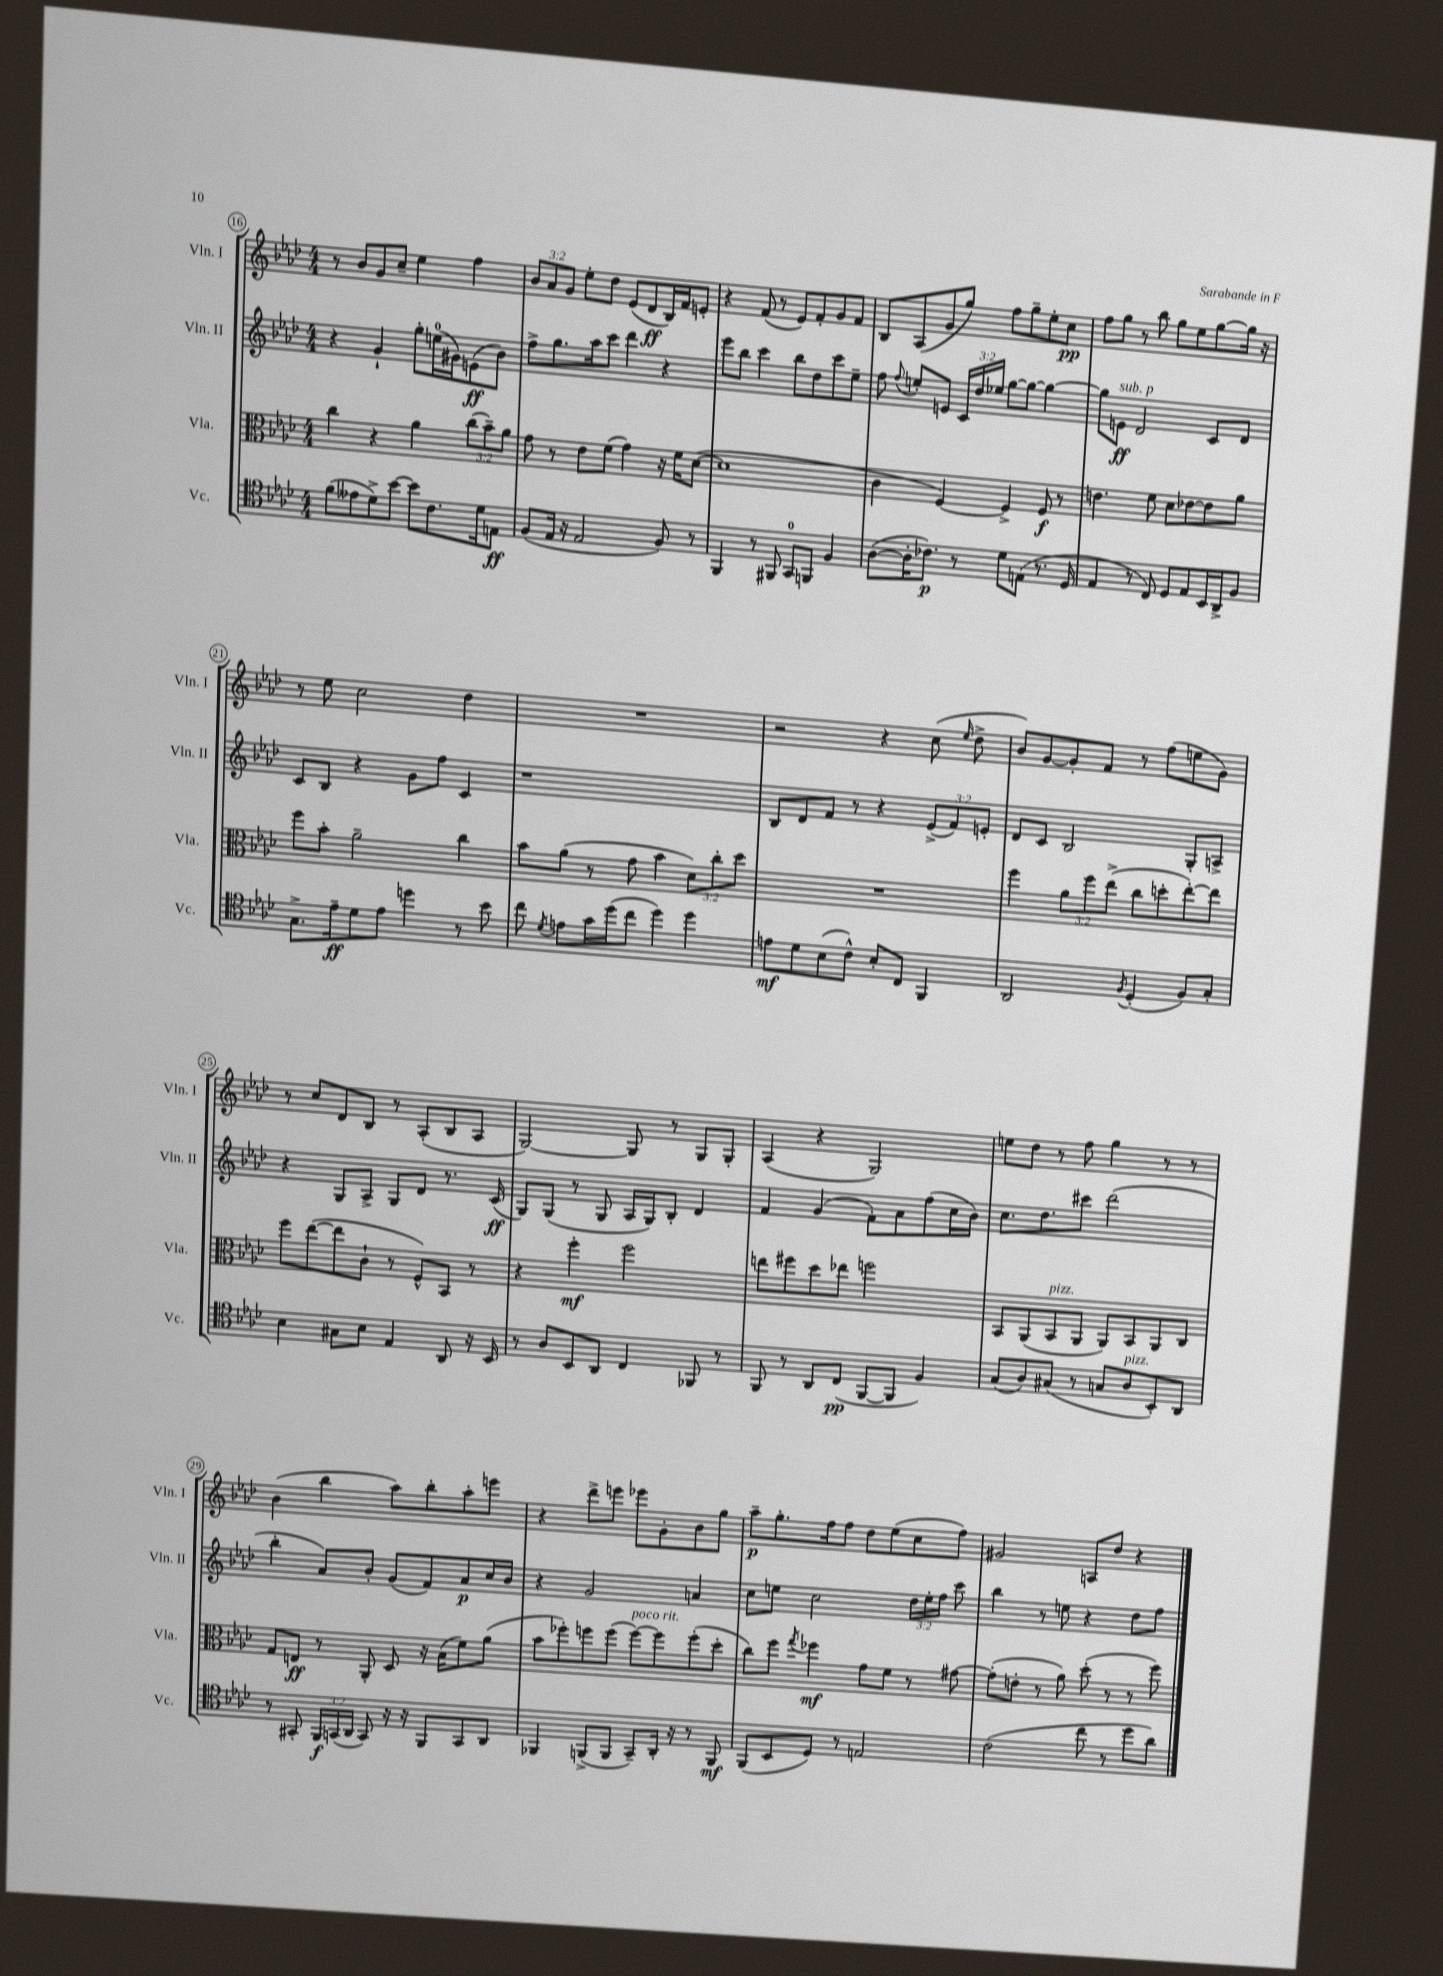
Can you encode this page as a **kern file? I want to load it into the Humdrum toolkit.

**kern	**kern	**kern	**kern
*staff4	*staff3	*staff2	*staff1
*clefC4	*clefC3	*clefG2	*clefG2
*k[b-e-a-d-]	*k[b-e-a-d-]	*k[b-e-a-d-]	*k[b-e-a-d-]
*M4/4	*M4/4	*M4/4	*M4/4
(8f	4cc	4r	8r
8e--	.	.	8b-
8d-^)	4r	4g`	8g
[8b-	.	.	8cc~
8b-]	4a-	8gg'	4ee-
8.c	.	(16ee	.
.	.	16g#)	.
.	(12cc	(8e	4ff
16d-	.	.	.
.	12b-~)	.	.
8E	.	8b-)	.
.	12a-	.	.
=	=	=	=
(8F	8g	8ff^	12b-
.	.	.	12a-
16E-	8r	8.gg	.
.	.	.	12g
16r	.	.	.
2E-	8e-	.	8ee-'
.	.	16aa-	.
.	(8f	8ccc	8dd-
.	4g)	4ddd-	(8e-
.	.	.	8d-
8F)	16r	4r	16B-)
.	16f	.	16f
8r	([8d-	.	8e'
=	=	=	=
4FF	1d-]	8eee-	4r
.	.	8bb-	.
8r	.	4ccc	(8f
8FF#	.	.	8r
8GG	.	8bb-	8e-)
8FF	.	8dd-	8f'
4F	.	8ccc	8g
.	.	8ee-~	8f
=	=	=	=
([8A-	4c	8ff	8B-
.	.	8qqff	.
16A-']	.	8ee'	(8A-
8.c-)	.	.	.
.	[4F)	8e	8g
8r	.	24c	8gg)
.	.	24dd-	.
.	.	24ee-	.
8d-	4F^]	[8gg	8ff
(8E	.	8gg_	8gg~
8.r	8F	4gg_	8ee-'
.	8r	.	8cc
16D-	.	.	.
=	=	=	=
4E-	4.e	8gg]	8ff
.	.	8e	8gg
8r	.	2d-	8r
8C)	8f	.	8bb-
8D-	8d-	.	8gg
8E-	[8e-	.	8ee-
16BB-	8e-]	8c	[8gg
16AA-^	.	.	.
8F	8a-	8d-	16gg]
.	.	.	16r
=	=	=	=
8.G^	8ff	8c	8r
.	8b-'	8B-	8ee-
16e-~	.	.	.
8d-	2a-~	4r	2cc
8e-	.	.	.
4dd	.	8g	.
.	.	8ff	.
8r	4cc	4c	4dd-
8b-	.	.	.
=	=	=	=
8cc	8b-	1r	1r
8qd-	.	.	.
8e	(8a-	.	.
16g	8r	.	.
(16dd-	.	.	.
8cc	8g	.	.
4dd-)	4b-	.	.
4dd-	12d-)	.	.
.	12cc'	.	.
.	12dd-	.	.
=	=	=	=
8e	1r	8B-	2r
8d-	.	8d-	.
(8B-	.	8f	.
8c^^)	.	8r	.
8B-'	.	4r	4r
8C	.	.	.
4FF	.	(12e-^	(8cc
.	.	12f)	.
.	.	.	16qqee-
.	.	.	8dd-^
.	.	12e'	.
=	=	=	=
2AA-	4ff	8d-	8b-)
.	.	8c	[8g
.	12a-	2B-	8g']
.	12ff	.	.
.	.	.	8f
.	(12ee-^	.	.
8qF	.	.	.
(4D-'	8cc	.	8r
.	8dd'	.	(8ff
8F)	[8ee-')	8G'	8ee
8G'	8ee-]	8A^	8g)
=	=	=	=
4B-	8ff	4r	8r
.	([8ee-	.	8cc
8G#	8ee-]	8G	8d-
8B-	8c`	8A-^	8B-
4E-	8r	8G	8r
.	8F^^)	8d-	(8A-'
8AA-	8BB-	8.r	8B-
16r	8r	.	8A-
16BB-	.	(16c	.
=	=	=	=
8r	4r	8G)	[2G)
8A-	.	(8G	.
8BB-	4ff'	8r	.
8AA-	.	8G	.
4C	2ff	16A-	8G]
.	.	16G)	.
.	.	8B-'	8r
8FF-	.	4d-	8G
8r	.	.	8G'
=	=	=	=
8FF	8ee	4f	(4A-
8r	8ff#	.	.
8AA-	8dd-	(4g	4r
(8C	8ee-	.	.
[8FF	2ff	8f')	2G)
8FF]	.	8a-	.
4F)	.	(8ff	.
.	.	16cc	.
.	.	16b-)	.
=	=	=	=
(8G	8BB-	8.cc	8ee
8A-)	(8AA-	.	8dd-
.	.	8.dd-	.
(8G#	8BB-	.	8r
8r	8AA-	8ccc#	8ff
8G	8AA-)	(2ddd-	4gg
8A-	8BB-	.	.
8BB-')	8AA-	.	8r
8AA-	8C	.	8r
=	=	=	=
8r	8G	4bb-'	(4b-
8GG#'	8E	.	.
24FF	8r	8a-)	4bb-
(24GG	.	.	.
24AA-	.	.	.
8GG)	8AA-'	8b-'	.
16r	8D-	(8g	8aa-)
16r	.	.	.
8FF	16r	8f)	8bb-'
.	(16B-	.	.
8GG	8f)	8a-	8aa-'
8AA-	(8a-	16cc	8eee
.	.	16b-	.
=	=	=	=
4FF-	8b-	4r	4r
.	8ff-')	.	.
(8FF^	8ff	2g	8ddd-^
8FF	(8ff	.	8eee
8GG~)	[8ff)	.	8eee-
16AA-'	8ff]	.	8g'
16r	.	.	.
8r	(8ff'	4a	8b-
8FF	8dd-'	.	8gg
=	=	=	=
(8FF	8cc)	8cc	8aa-~
8BB-	8ff	8ee	8.gg'
.	8qgg	.	.
8D-)	4ff-	2cc	.
.	.	.	16ff
8r	.	.	8ff
2E	8g	.	8dd-
.	8f	.	(8ee-
.	8r	24dd-	8cc
.	.	24ee'	.
.	.	24ff	.
.	[8g#	8ccc	8ff)
=	=	=	=
(2c	(8g#']	4bb-	2g#
.	8e'	.	.
.	8r	8r	.
.	8a-)	8ee	.
8cc	(8dd-'	4r	8A
8r	8r	.	8dd-
8dd-	8r	8dd-	4r
8a-)	8ff)	8ff	.
==	==	==	==
*-	*-	*-	*-
